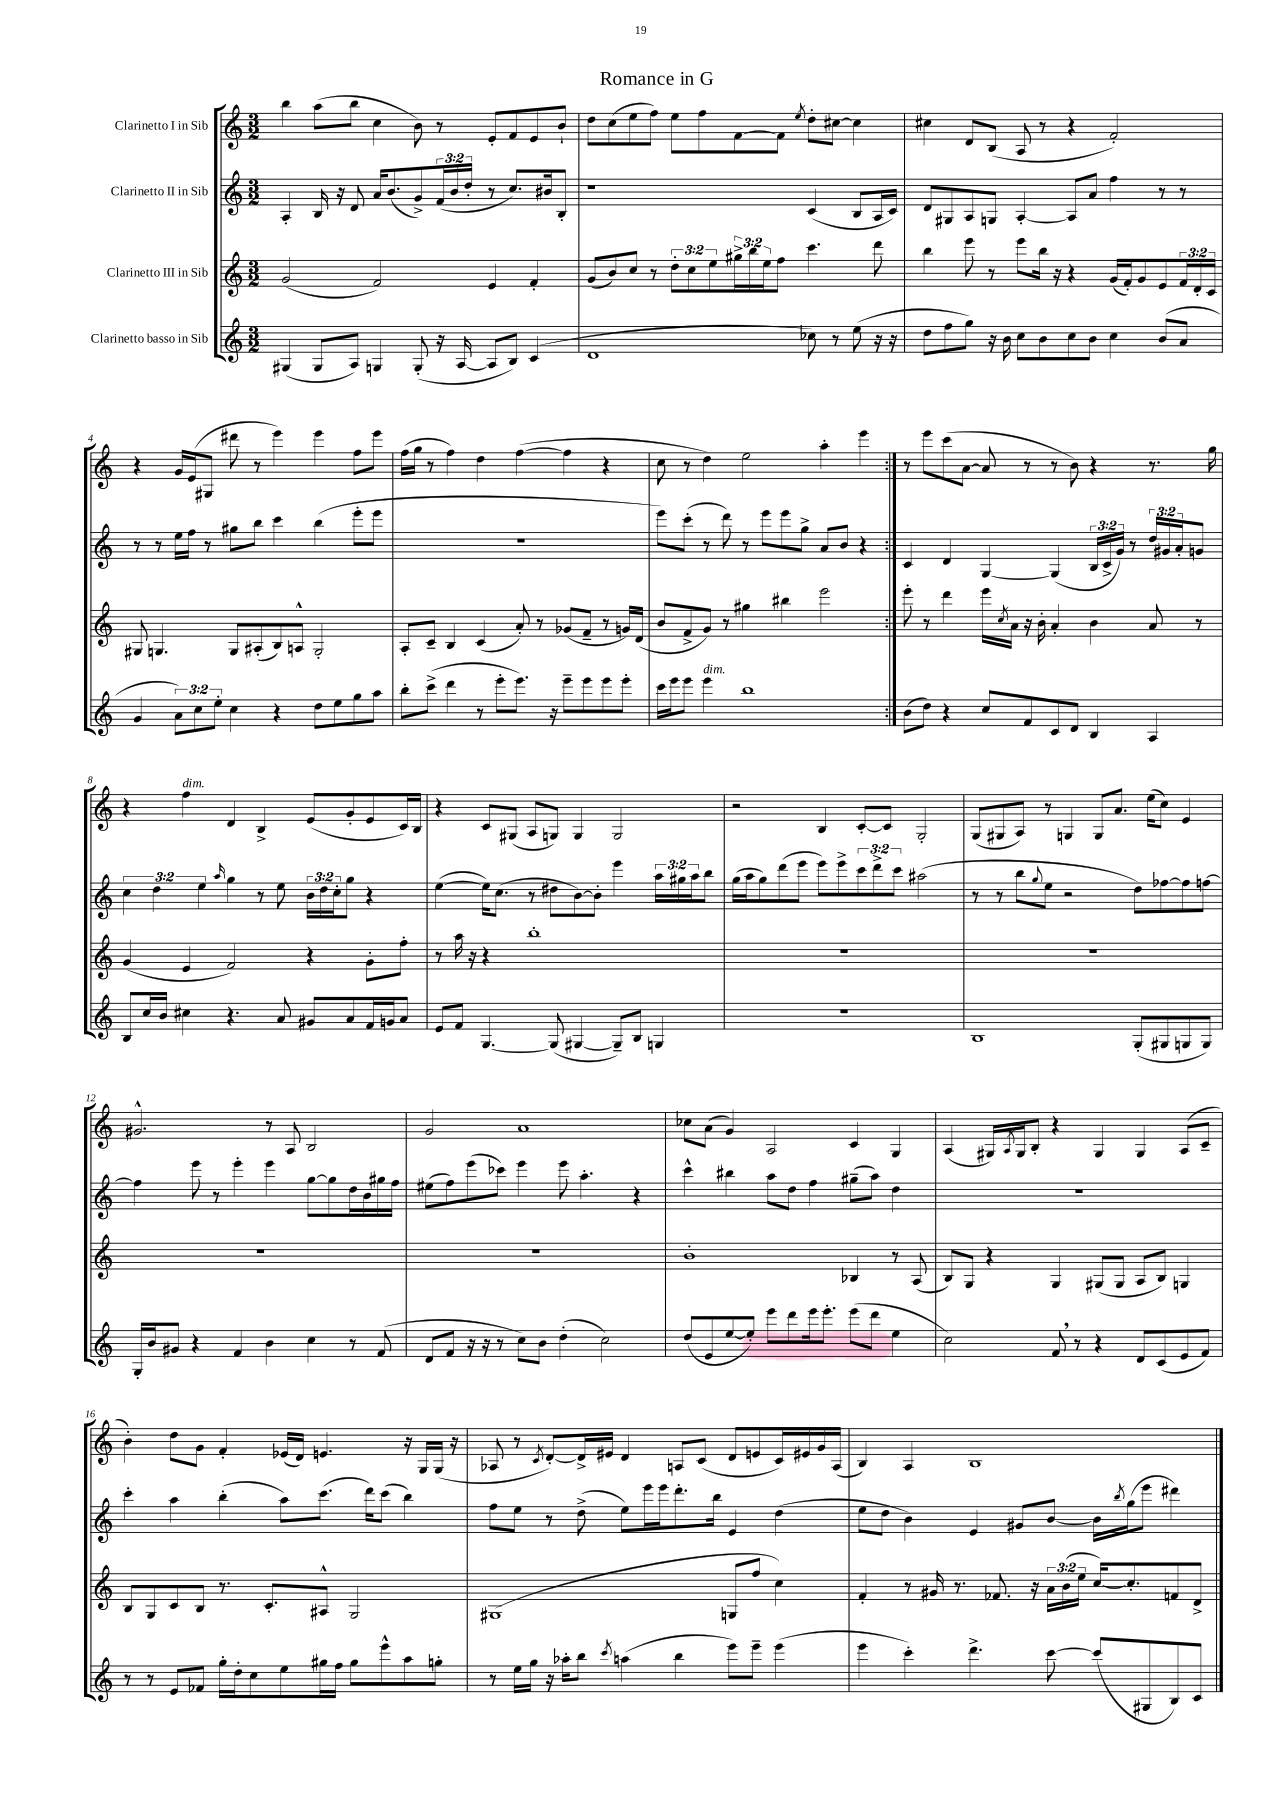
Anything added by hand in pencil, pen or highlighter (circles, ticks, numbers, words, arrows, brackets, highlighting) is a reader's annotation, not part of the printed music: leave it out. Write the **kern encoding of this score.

**kern	**kern	**kern	**kern
*part4	*part3	*part2	*part1
*staff4	*staff3	*staff2	*staff1
*I"Clarinetto basso in Sib	*I"Clarinetto III in Sib	*I"Clarinetto II in Sib	*I"Clarinetto I in Sib
*clefG2	*clefG2	*clefG2	*clefG2
*k[]	*k[]	*k[]	*k[]
*M3/2	*M3/2	*M3/2	*M3/2
=1	=1	=1	=1
(4G#X/	(2g/	4A'/	4bb\
8G#/L	.	16B/	(8aa\L
.	.	16r	.
8A/J)	.	8d/	8bb\J
4Gn/	2f/)	16a/KL	4cc\
.	.	(8.b/	.
(8G'/	.	8g^/)	8b\)
16r	.	(24f/L	8r
.	.	24b/	.
[16A/	.	.	.
.	.	24dd'/JJ	.
8A/L]	4e/	8r	8e'/L
8B/J)	.	8.cc/L)	8f/
(4c/	4f'/	.	8e/
.	.	16b#X/k	.
.	.	8B'/J	8b`/J
=2	=2	=2	=2
1d	(8g/L	1r	8dd\L
.	8b/)	.	(8cc\
.	8cc/J	.	8ee\
.	8r	.	8ff\J)
.	12dd'\L	.	8ee\L
.	12cc\	.	.
.	.	.	8ff\
.	12ee\	.	.
.	24gg#X^\L	.	[8f\
.	24bb\	.	.
.	24ee\J	.	.
.	8ff\J	.	8f\J]
.	.	.	8qee/
8cc-X\)	4.ccc\	(4c/	8dd'\L
8r	.	.	[8cc#X\J
(8ee\	.	8B/L	4cc#\]
16r	8ddd\	16A/L	.
16r	.	16c/JJ)	.
=3	=3	=3	=3
8dd\L	4bb\	8d/L	4cc#X\
8ff\	.	8G#X/	.
8gg\J)	8eee\	8A/	8d/L
16r	8r	8Gn/J	(8B/J
16b\	.	.	.
8cc\L	8eee\L	[4A'/	8A/
8b\	16bb\Jk	.	8r
.	16r	.	.
8cc\	4r	8A/L]	4r
8b\J	.	8a/J	.
4cc\	(16g/LL	4ff\	2f'/)
.	16f'/J)	.	.
.	8g/	.	.
(8b/L	8e/	8r	.
8a/J	24f/L	8r	.
.	24d'/	.	.
.	24c/JJ	.	.
!!LO:LB:g=z
=4	=4	=4	=4
4g/	8G#X/	8r	4r
.	4.Gn/	8r	.
12a\L)	.	16ee\LL	16g/LL
.	.	16ff\JJ	(16e/J
12cc\	.	.	.
.	.	8r	8G#X/J
12ee'\J	.	.	.
4cc\	8G/L	8gg#X\L	8ddd#X\
.	(8A#X'/	8bb\J	8r
4r	8B/)	4ccc\	4eee\)
.	8An^^/J	.	.
8dd\L	2G'/	(4bb\	4eee\
8ee\	.	.	.
8gg\	.	8eee'\L	8ff\L
8aa\J	.	8eee\J	8eee\J
=5	=5	=5	=5
8bb'\L	8A'/L	1.r	(16ff\LL
.	.	.	16gg\JJ
(8ccc^\J	8c~/J	.	8r
4ddd\	4B/	.	4ff\)
8r	(4c/	.	4dd\
8eee'\L	.	.	.
8.eee\J)	8a'/)	.	([4ff\
.	8r	.	.
16r	.	.	.
8eee~\L	(8g-X/L	.	4ff\]
8eee\	8f~/J	.	.
8eee\	8r	.	4r
8eee'\J	16gn/LL)	.	.
.	(16d/JJ	.	.
=6	=6	=6	=6
16ccc\LL	8b/L	8eee\L)	8cc\
16eee\J	.	.	.
8eee\J	8f^/	(8ccc'\J	8r
!LO:TX:a:i:t=dim.	!	!	!
4eee\	8g/J)	8r	4dd\)
.	8r	8ddd\)	.
1bb	4gg#X\	8r	2ee\
.	.	8eee\L	.
.	4bb#X\	8eee\	.
.	.	8gg^\J	.
.	2eee\	8a/L	4aa'\
.	.	8b/J	.
.	.	4r	4eee\
=7:|!	=7:|!	=7:|!	=7:|!
(8b\L	8eee'\	4c/	8r
8dd\J)	8r	.	8eee\L
4r	4ddd\	4d/	(8ccc\
.	.	.	[8a\J
8cc/L	16eee\LL	[4G/	8a/]
.	8qcc/	.	.
.	16a\JJ	.	.
8f/	16r	.	8r
.	16b'\	.	.
8c/	4a'/	(4G/]	8r
8d/J	.	.	8b\)
4B/	4b\	24B/LL	4r
.	.	24c^/	.
.	.	24g/JJ)	.
.	.	8r	.
4A/	8a/	24dd/LL	8.r
.	.	24g#X/	.
.	.	24a'/J	.
.	8r	8gn/J	.
.	.	.	16gg\
!!LO:LB:g=z
=8	=8	=8	=8
8B/L	(4g/	6cc\	4r
16cc/L	.	.	.
.	.	6dd\	.
16b/JJ	.	.	.
!	!	!	!LO:TX:a:i:t=dim.
4cc#X\	4e/	.	4ff\
.	.	6ee\	.
.	.	16qqaa/	.
4.r	2f/)	4gg\	4d/
.	.	8r	4B^/
8a/	.	8ee\	.
8g#X/L	4r	24b\LL	(8e/L
.	.	24dd\	.
.	.	24cc'\J	.
8a/	.	8gg\J	8g'/
16f/L	8g'\L	4r	8e/
16gn/J	.	.	.
8a/J	8ff'\J	.	16c/L)
.	.	.	16B/JJ
=9	=9	=9	=9
8e/L	8r	([4ee\	4r
8f/J	16aa\	.	.
.	16r	.	.
[4.G/	4r	16ee\KL])	8c/L
.	.	(8.cc\J	.
.	.	.	(8G#X/J
.	1bb'	8r	8A/L
(8G/]	.	8dd#X\L	8Gn/J)
[4G#X/	.	[8b\)	4G/
.	.	8b'\J]	.
8G#~/L])	.	4eee\	2G/
8B/J	.	.	.
4Gn/	.	24aa\LL	.
.	.	24gg#X\	.
.	.	24aa\J	.
.	.	8bb\J	.
=10	=10	=10	=10
1.r	1.r	(16gg\LL	2r
.	.	16aa\J	.
.	.	8gg\)	.
.	.	(8ddd\	.
.	.	8eee\J	.
.	.	8eee\L)	4B/
.	.	8eee^\	.
.	.	12ccc\	[8c'/L
.	.	12ddd^\	.
.	.	.	8c/J]
.	.	12ccc\J	.
.	.	(2aa#X\	2G'/
=11	=11	=11	=11
1B	1.r	8r	(8G/L
.	.	8r	8G#X/
.	.	8bb\L	8A/J)
.	.	8qqgg/	.
.	.	8ee\J	8r
.	.	2r	4Gn/
.	.	.	8G/L
.	.	.	8.a/J
(8G'/L	.	8dd\L)	.
.	.	.	(16ee\KL
8G#X/	.	[8ff-X\	8cc\J)
8Gn/	.	8ff-\]	4e/
8G/J)	.	[8ffn\J	.
!!LO:LB:g=z
=12	=12	=12	=12
16G'/LL	1.r	4ff\]	2.g#X^^/
16b/J	.	.	.
8g#X/J	.	.	.
4r	.	8eee\	.
.	.	8r	.
4f/	.	4eee'\	.
4b\	.	4eee\	8r
.	.	.	8A/
4cc\	.	[8gg\L	2B/
.	.	8gg\]	.
8r	.	16dd\L	.
.	.	16b\	.
(8f/	.	16gg#X\	.
.	.	16ff\JJ	.
=13	=13	=13	=13
8d/L	1.r	(8ee#X\L	2g/
8f/J	.	8ff\)	.
16r	.	(8eee\	.
16r	.	.	.
8r	.	8ccc-X\J)	.
8cc\L)	.	4eee\	1a
8b\J	.	.	.
(4dd'\	.	8eee\	.
.	.	4.aa'\	.
2cc\)	.	.	.
.	.	4r	.
=14	=14	=14	=14
(8dd/L	1b'	4ccc^^\	8cc-X\L
8e/	.	.	(8a\J
[8ee/	.	4bb#X\	4g/)
8ee'/J])	.	.	.
8eee\L	.	8aa\L	2A/
8ddd\	.	8dd\J	.
16eee\k	.	4ff\	.
8.eee'\J	.	.	.
(8eee\L	4B-X/	(8gg#X~\L	4c/
8ddd\J	.	8aa\J)	.
4ee\	8r	4dd\	4G/
.	(8A/	.	.
=15	=15	=15	=15
2cc\)	8B/L)	1.r	(4A/
.	8G/J	.	.
.	4r	.	16G#X/LL)
.	.	.	8qA/
.	.	.	16G#/J
.	.	.	8B'/J
8f,/	4G/	.	4r
8r	.	.	.
4r	(8G#X/L	.	4G#/
.	8G#/J	.	.
8d/L	8A/L	.	4G#/
(8c/	8B/J)	.	.
8e/	4Gn/	.	(8A/L
8f/J)	.	.	8c~/J
!!LO:LB:g=z
=16	=16	=16	=16
8r	8B/L	4ccc'\	4b'\)
8r	8G/	.	.
8e/L	8c/	4aa\	8dd\L
8f-X/J	8B/J	.	8g\J
16gg'\LL	8.r	(4bb'\	4f'/
16dd'\J	.	.	.
8cc\	.	.	.
.	8.c'/L	.	.
8ee\	.	8aa\L)	(16e-X/LL
.	.	.	16d/JJ)
16gg#X\L	8A#X^^/J	(8.ccc\J	4.en/
16ff\JJ	.	.	.
8gg#\L	2G/	.	.
.	.	16ddd\KL)	.
8eee^^\	.	(8ccc\J	.
8aa\	.	4bb\)	16r
.	.	.	16G/LL
8ggn'\J	.	.	(16G/JJ
.	.	.	16r
=17	=17	=17	=17
8r	(1G#X	8ff\L	8A-X/
16ee\LL	.	8ee\J	8r
16gg\JJ	.	.	.
.	.	.	8qc/
16r	.	8r	[8d'/L)
16aa-X'\KL	.	.	.
8bb\J	.	(8dd^\	16d^/L]
.	.	.	16e#X/JJ
8qccc/	.	.	.
(4aan\	.	8ee\L)	4d/
.	.	16eee\L	.
.	.	16eee\J	.
4bb\	.	8.ddd'\	8An/L
.	.	.	(8c/J
.	.	16bb\Jk	.
8eee\L)	8Gn/L	4e/	8d/L
8eee~\J	8ff/J	.	8en/
(4eee\	4cc\)	(4dd\	16c/L)
.	.	.	16e#X/
.	.	.	16g/
.	.	.	(16A/JJ
=18	=18	=18	=18
4eee\	4f'/	8ee\L	4B/)
.	.	8dd\J	.
4ccc'\)	8r	4b\)	4A/
.	16g#X/	.	.
.	8.r	.	.
4.ddd^\	.	4e/	1B
.	8.f-X/	.	.
.	.	8g#X/L	.
.	16r	.	.
[8ccc\	24a\LL	[8b/J	.
.	(24b\	.	.
.	24ee\JJ	.	.
(8ccc/L]	[16cc/KL)	16b\LL]	.
.	.	8qbb/	.
.	8.cc'/]	(16gg\J	.
8G#X/	.	8eee\J	.
8B/)	8fn/	4ddd#X\)	.
8c/J	8d^/J	.	.
==	==	==	==
*-	*-	*-	*-
